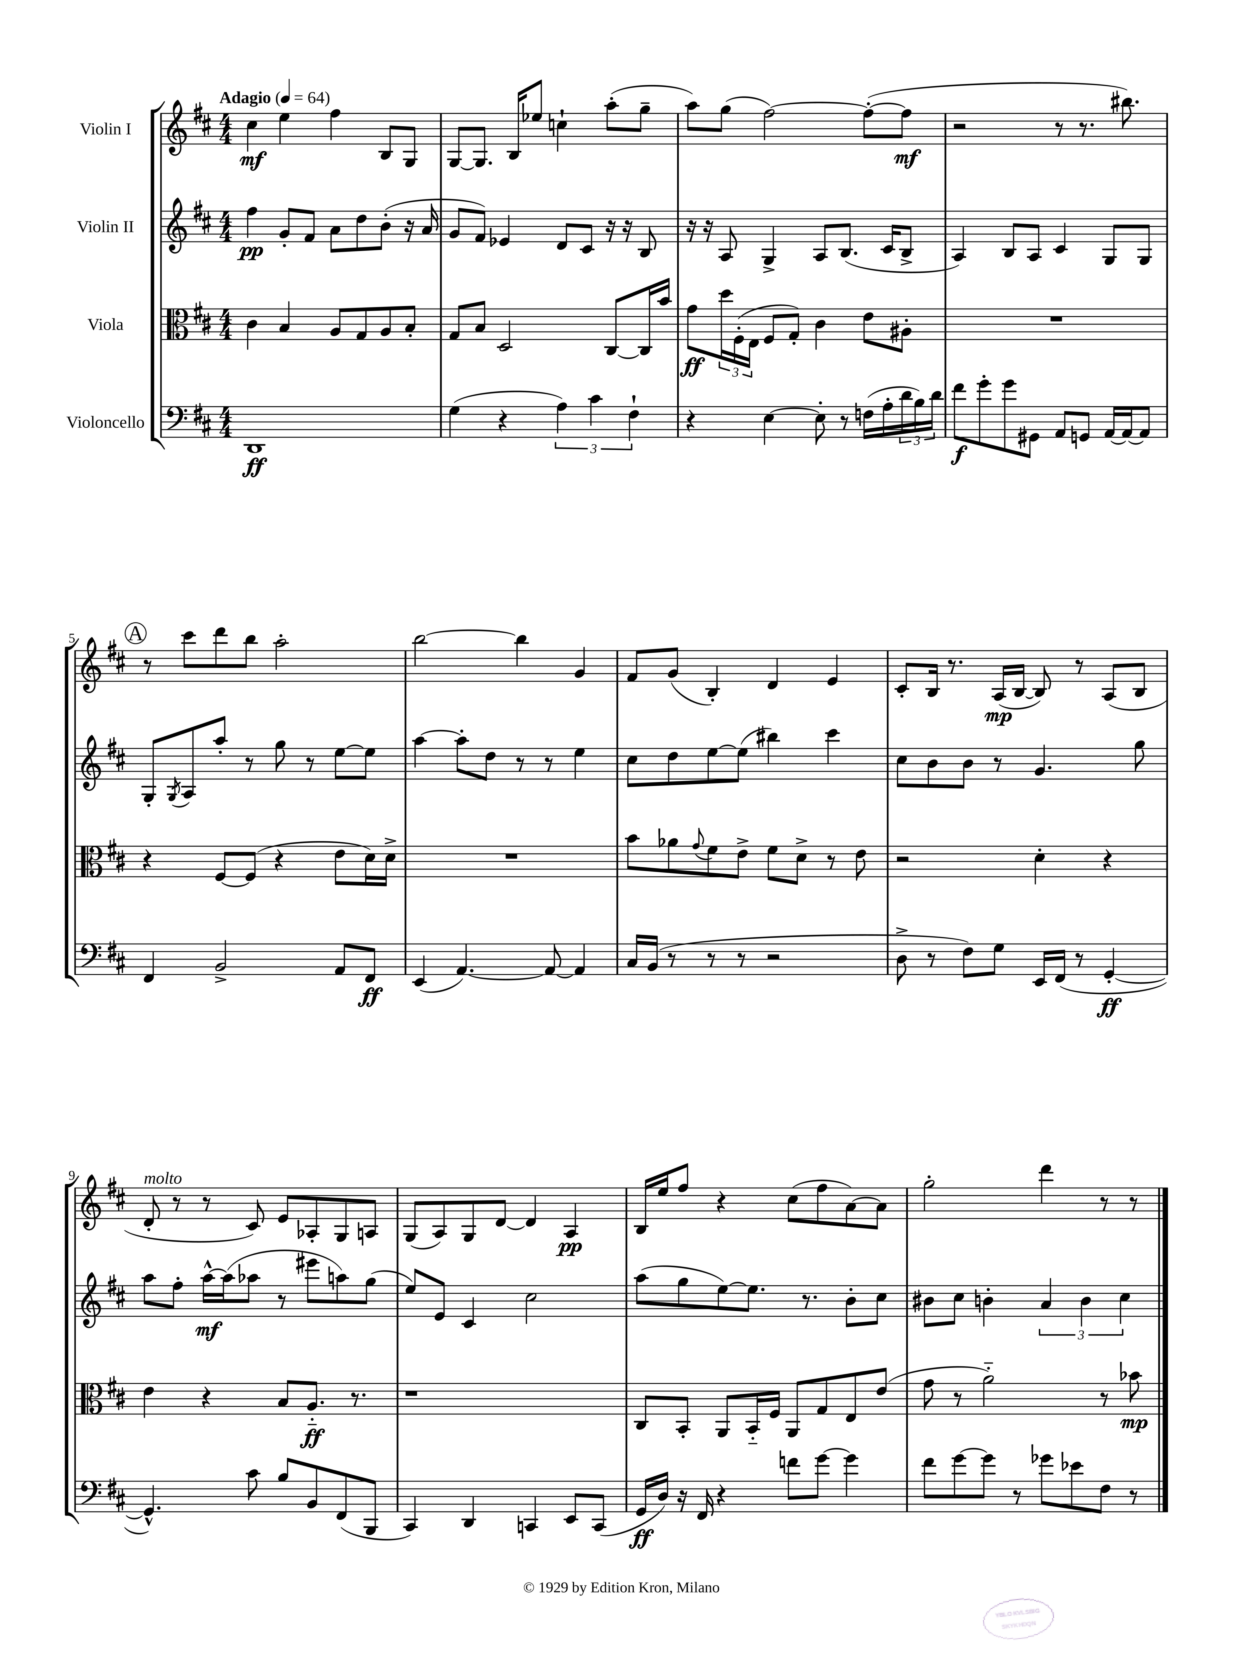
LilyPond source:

<<
\new StaffGroup <<
\new Staff = "s0" \with { instrumentName = "Violin I" } {
    \clef treble \key d \major \numericTimeSignature \time 4/4 \tempo "Adagio" 4 = 64
    cis''4\mf e''4 fis''4 b8 g8 |
    g8~ g8. b16 ees''8 c''4-! a''8-.( g''8-- |
    a''8) g''8( fis''2~) fis''8~-.( fis''8\mf |
    r2 r8 r8. bis''8.) |
    \mark \markup { \circle "A" } r8 cis'''8 d'''8 b''8 a''2-. |
    b''2~ b''4 g'4 |
    fis'8 g'8( b4-.) d'4 e'4 |
    cis'8-. b16 r8. a16\mp( b16~ b8) r8 a8( b8 |
    d'8-.^\markup { \italic "molto" } r8 r8 cis'8) e'8 aes8-. g8 a8 |
    g8( a8) g8 d'8~ d'4 a4\pp |
    b16 e''16 fis''8 r4 cis''8( fis''8 a'8~) a'8 |
    g''2-. d'''4 r8 r8 \bar "|." |
}
\new Staff = "s1" \with { instrumentName = "Violin II" } {
    \clef treble \key d \major \numericTimeSignature \time 4/4
    fis''4\pp g'8-. fis'8 a'8 d''8 b'8-.( r16 a'16 |
    g'8 fis'8) ees'4 d'8 cis'8 r16 r16 b8 |
    r16 r16 a8 g4-> a8 b8.( cis'16 b8-> |
    a4) b8 a8 cis'4 g8 g8 |
    \mark \markup { \circle "A" } g8-. \acciaccatura { g8 } a8 a''8-. r8 g''8 r8 e''8~ e''8 |
    a''4~ a''8-. d''8 r8 r8 e''4 |
    cis''8 d''8 e''8~ e''8( bis''4) cis'''4 |
    cis''8 b'8 b'8 r8 g'4. g''8 |
    a''8 fis''8-. a''16~-^\mf a''16( aes''8 r8 eis'''8 a''8) g''8( |
    e''8) e'8 cis'4 cis''2 |
    a''8( g''8 e''8~) e''8. r8. b'8-. cis''8 |
    bis'8 cis''8 b'4-. \tuplet 3/2 { a'4 b'4 cis''4 } \bar "|." |
}
\new Staff = "s2" \with { instrumentName = "Viola" } {
    \clef alto \key d \major \numericTimeSignature \time 4/4
    cis'4 b4 a8 g8 a8 b8-. |
    g8 b8 d2 cis8~ cis16 b'16 |
    g'8\ff \tuplet 3/2 { d''16 fis16-.( e16 } fis8 g8-.) cis'4 e'8 ais8-. |
    R1 |
    \mark \markup { \circle "A" } r4 fis8~ fis8( r4 e'8 d'16) d'16-> |
    R1 |
    b'8 aes'8 \appoggiatura { g'8 } fis'8 e'8-> fis'8 d'8-> r8 e'8 |
    r2 d'4-. r4 |
    e'4 r4 b8 a8.-_\ff r8. |
    r1 |
    cis8 b,8-. a,8 b,16-_ fis16 a,8 g8 e8 e'8( |
    g'8 r8 a'2-_) r8 bes'8\mp \bar "|." |
}
\new Staff = "s3" \with { instrumentName = "Violoncello" } {
    \clef bass \key d \major \numericTimeSignature \time 4/4
    d,1\ff |
    g4( r4 \tuplet 3/2 { a4) cis'4 fis4-! } |
    r4 e4~ e8-. r8 f16( a16-. \tuplet 3/2 { d'16 b16) d'16 } |
    fis'8\f g'8-. g'8 gis,8 a,8 g,8 a,16~ a,16~ a,8 |
    \mark \markup { \circle "A" } fis,4 b,2-> a,8 fis,8\ff |
    e,4( a,4.~) a,8~ a,4 |
    cis16 b,16( r8 r8 r8 r2 |
    d8-> r8 fis8) g8 e,16 fis,16( r8 g,4~-.\ff |
    g,4.-^) cis'8 b8 b,8 fis,8( b,,8 |
    cis,4) d,4 c,4 e,8 c,8( |
    g,16\ff d16) r16 fis,16 r4 f'8 g'8~ g'4 |
    fis'8 g'8~ g'8 r8 ges'8 ees'8 fis8 r8 \bar "|." |
}
>>
>>
